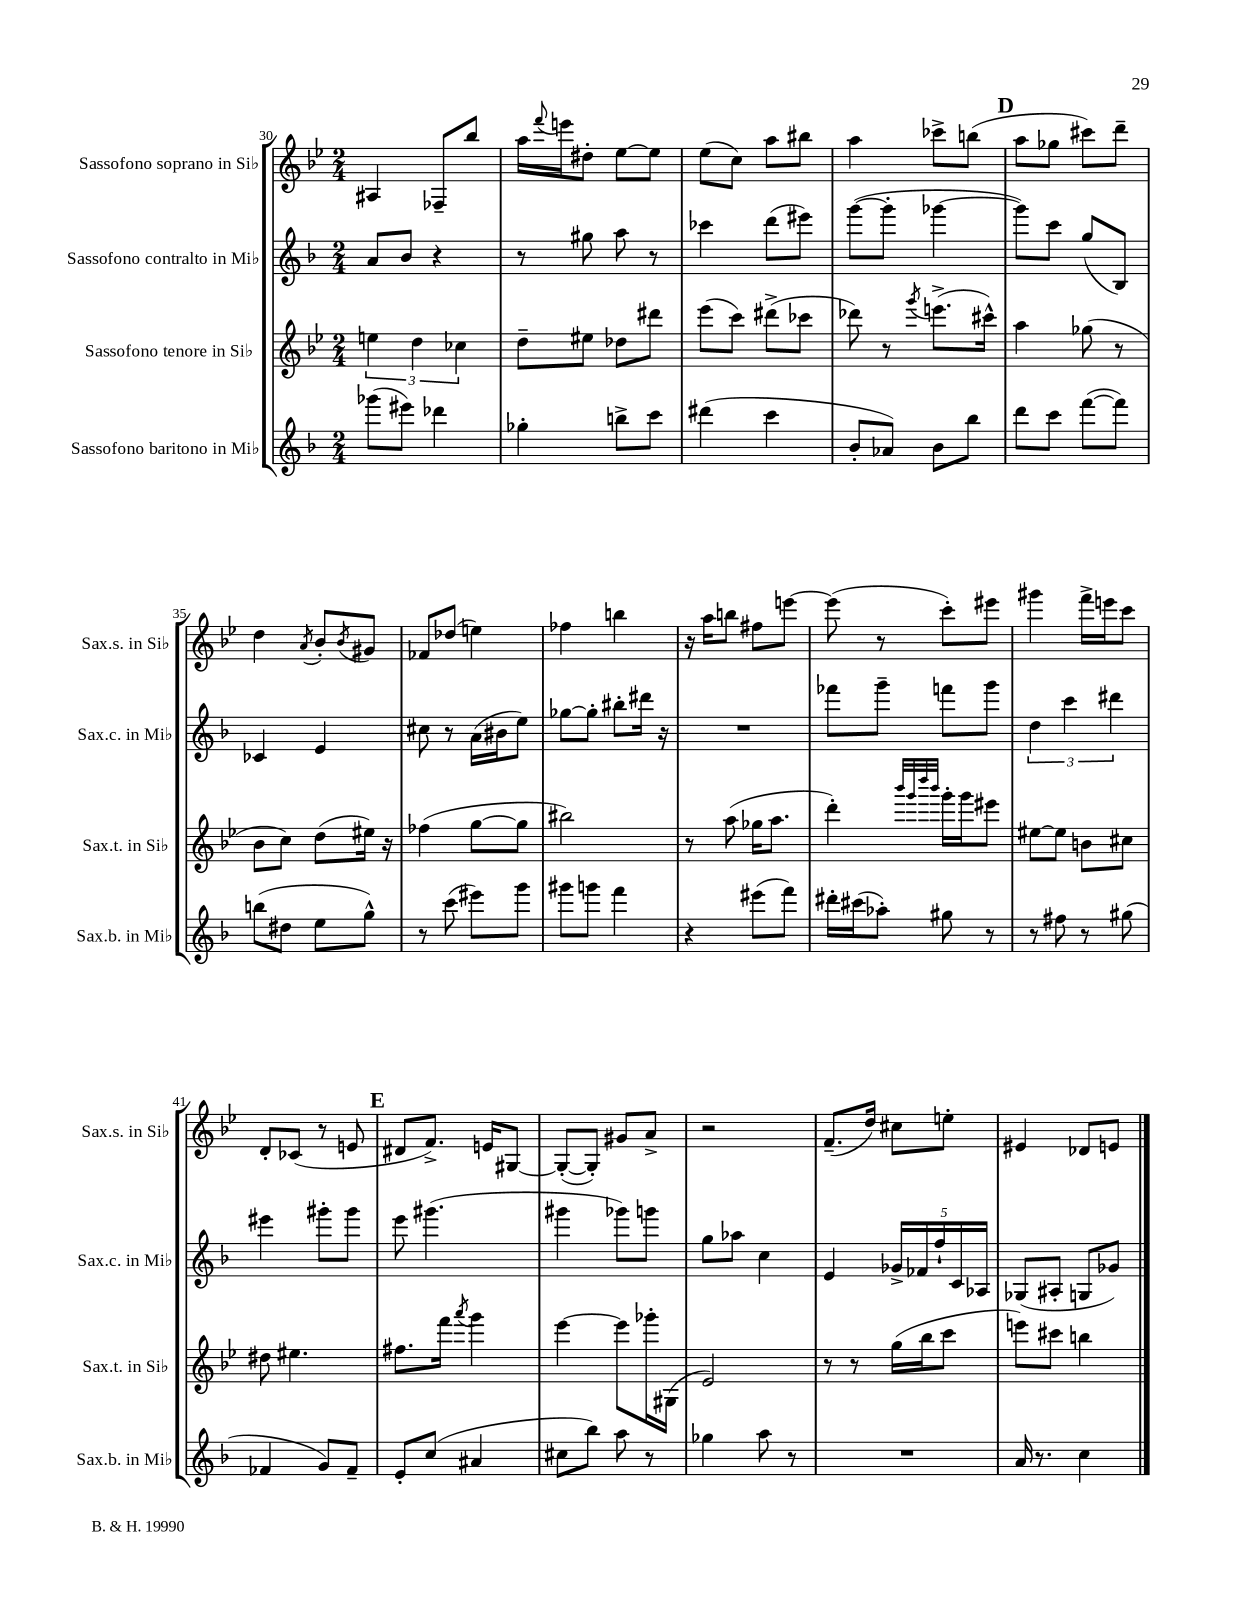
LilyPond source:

<<
\new StaffGroup <<
\new Staff = "s0" \with { instrumentName = "Sassofono soprano in Sib" shortInstrumentName = "Sax.s. in Sib" } {
    \clef treble \key bes \major \numericTimeSignature \time 2/4
    ais4 fes8-- bes''8 |
    a''16 \appoggiatura { f'''8 } e'''16 dis''8-. ees''8~ ees''8 |
    ees''8( c''8) a''8 bis''8 |
    a''4 ces'''8-> b''8( |
    \mark \markup { \bold "D" } a''8 ges''8 cis'''8) d'''8-- |
    d''4 \acciaccatura { a'8 } bes'8-. \acciaccatura { bes'8 } gis'8 |
    fes'8 des''8( e''4) |
    fes''4 b''4 |
    r16 a''16 b''8 fis''8 e'''8~ |
    e'''8( r8 c'''8-.) eis'''8 |
    gis'''4 f'''16-> e'''16 c'''8 |
    d'8-. ces'8( r8 e'8 |
    \mark \markup { \bold "E" } dis'8 f'8.->) e'16 gis8~ |
    gis8~-.( gis8-.) gis'8 a'8-> |
    r2 |
    f'8.--( d''16) cis''8 e''8-. |
    eis'4 des'8 e'8 \bar "|." |
}
\new Staff = "s1" \with { instrumentName = "Sassofono contralto in Mib" shortInstrumentName = "Sax.c. in Mib" } {
    \clef treble \key f \major \numericTimeSignature \time 2/4
    a'8 bes'8 r4 |
    r8 gis''8 a''8 r8 |
    ces'''4 d'''8( eis'''8) |
    g'''8~( g'''8-. ges'''4~ |
    \mark \markup { \bold "D" } ges'''8) c'''8 g''8( bes8) |
    ces'4 e'4 |
    cis''8 r8 a'16( bis'16 e''8) |
    ges''8~ ges''8-. bis''8-. dis'''16 r16 |
    R2 |
    fes'''8 g'''8-- f'''8 g'''8 |
    \tuplet 3/2 { d''4 c'''4 dis'''4 } |
    eis'''4 gis'''8-. gis'''8 |
    \mark \markup { \bold "E" } e'''8 gis'''4.( |
    gis'''4 ges'''8) g'''8 |
    g''8 aes''8 c''4 |
    e'4 \tuplet 5/4 { ges'16-> fes'16 f''16-! c'16 aes16 } |
    ges8( ais8-. g8 ges'8) \bar "|." |
}
\new Staff = "s2" \with { instrumentName = "Sassofono tenore in Sib" shortInstrumentName = "Sax.t. in Sib" } {
    \clef treble \key bes \major \numericTimeSignature \time 2/4
    \tuplet 3/2 { e''4 d''4 ces''4 } |
    d''8-- eis''8 des''8 dis'''8 |
    ees'''8( c'''8) dis'''8->( ces'''8 |
    des'''8) r8 \acciaccatura { g'''8 } e'''8.->( cis'''16-^) |
    \mark \markup { \bold "D" } a''4 ges''8( r8 |
    bes'8 c''8) d''8( eis''16) r16 |
    fes''4( g''8~ g''8 |
    bis''2) |
    r8 a''8( ges''16 a''8. |
    d'''4-.) \grace { bes'''32 g'''32 d''''32 bes'''32 } g'''16-. g'''16 eis'''8 |
    eis''8~ eis''8 b'8 cis''8 |
    dis''8 eis''4. |
    \mark \markup { \bold "E" } fis''8. f'''16 \acciaccatura { a'''8 } g'''4 |
    ees'''4~ ees'''8 ges'''16-. gis16( |
    ees'2) |
    r8 r8 g''16( bes''16 c'''8 |
    e'''8) cis'''8 b''4 \bar "|." |
}
\new Staff = "s3" \with { instrumentName = "Sassofono baritono in Mib" shortInstrumentName = "Sax.b. in Mib" } {
    \clef treble \key f \major \numericTimeSignature \time 2/4
    ges'''8( eis'''8) des'''4 |
    ges''4-. b''8-> c'''8 |
    dis'''4( c'''4 |
    bes'8-. aes'8) bes'8 bes''8 |
    \mark \markup { \bold "D" } d'''8 c'''8 f'''8~( f'''8) |
    b''8( dis''8 e''8 g''8-^) |
    r8 c'''8( eis'''8) g'''8 |
    gis'''8 g'''8 f'''4 |
    r4 eis'''8( f'''8) |
    dis'''16-. cis'''16( aes''8-.) gis''8 r8 |
    r8 fis''8 r8 gis''8( |
    fes'4 g'8) fes'8-- |
    \mark \markup { \bold "E" } e'8-. c''8( ais'4 |
    cis''8 bes''8) a''8 r8 |
    ges''4 a''8 r8 |
    R2 |
    a'16 r8. c''4 \bar "|." |
}
>>
>>
\layout { \context { \Score currentBarNumber = #30 } }
